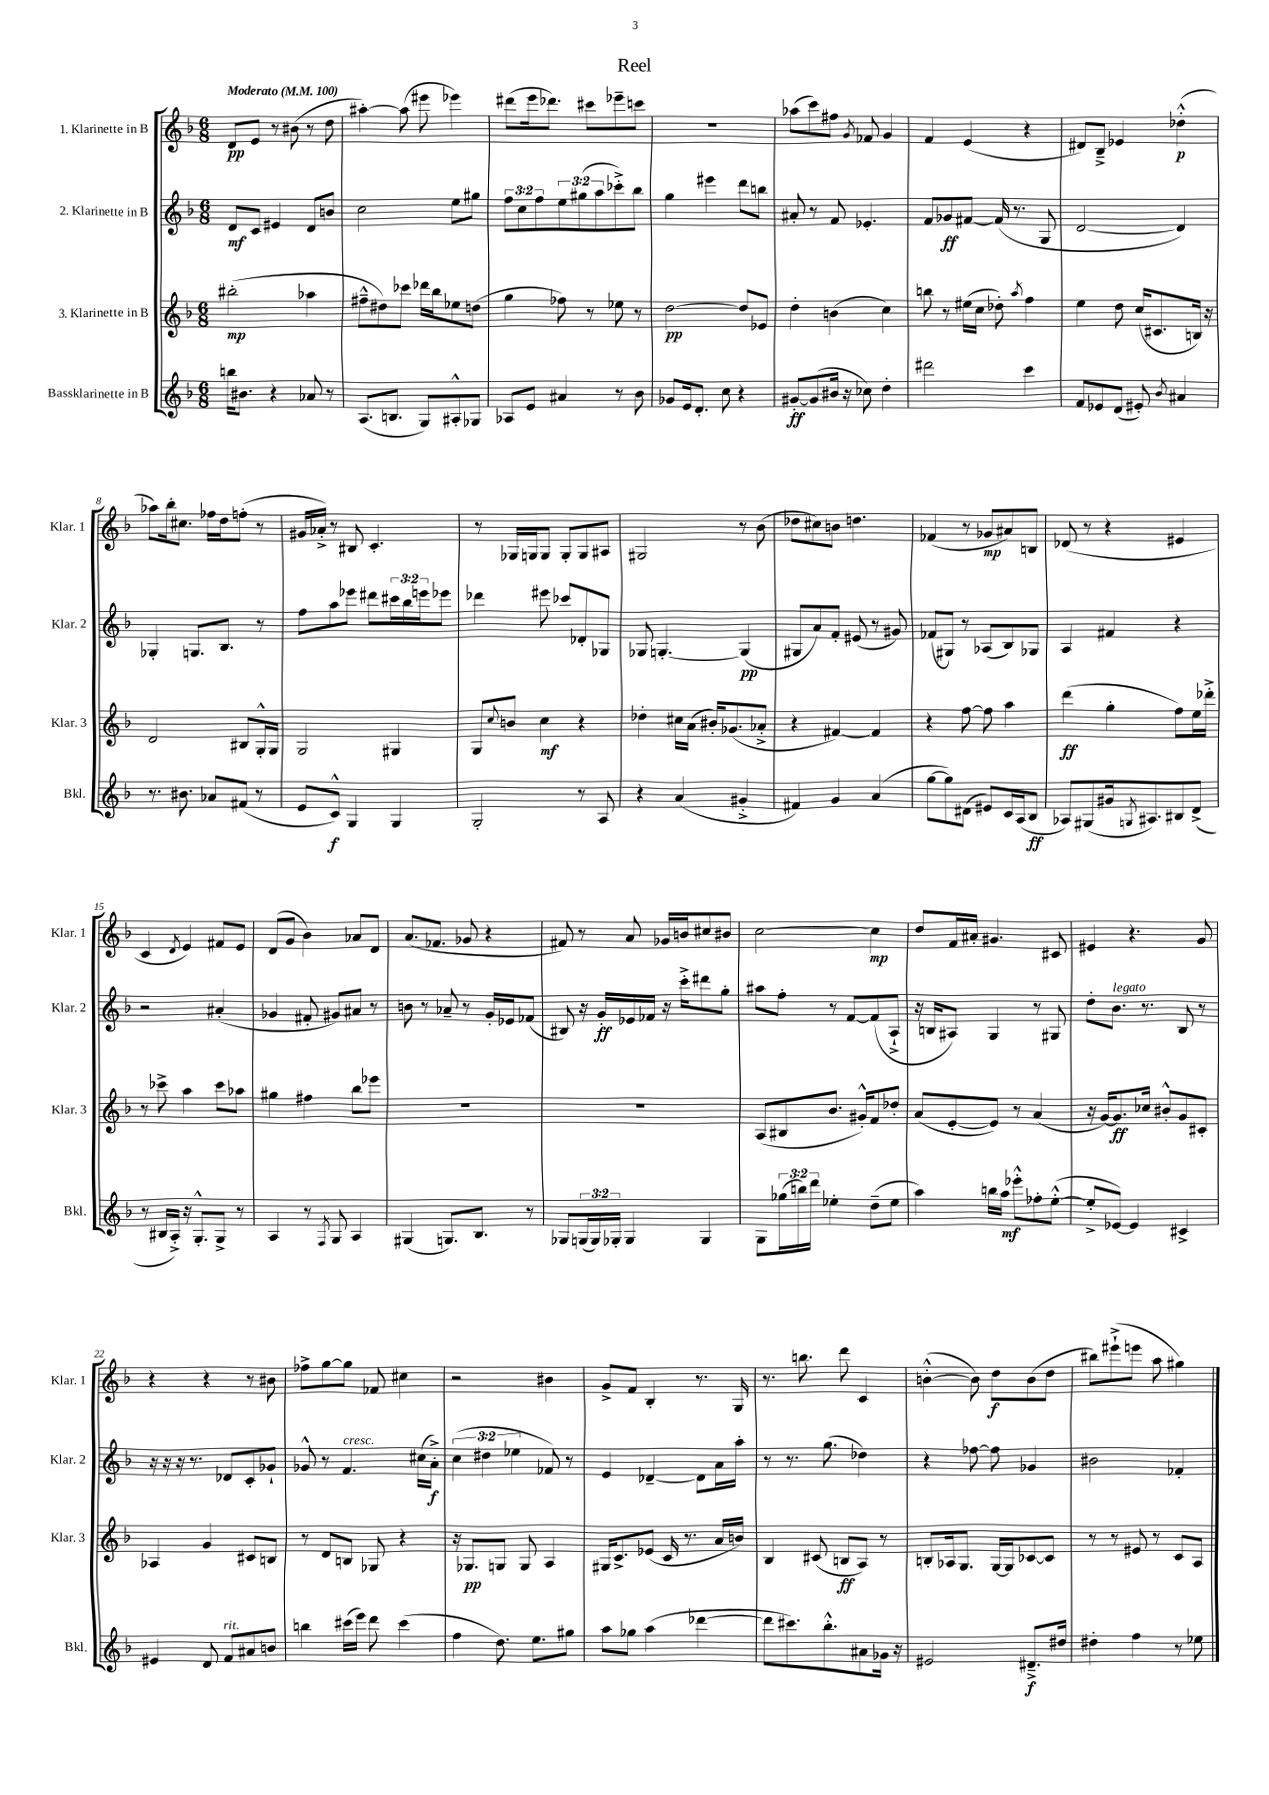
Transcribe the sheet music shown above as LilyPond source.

\header { title = "Reel" }
<<
\new StaffGroup <<
\new Staff = "s0" \with { instrumentName = "1. Klarinette in B" shortInstrumentName = "Klar. 1" } {
    \clef treble \key f \major \numericTimeSignature \time 6/8 \tempo "Moderato" 4 = 100
    d'8\pp e'8 r8 bis'8( r8 d''8 |
    ais''4~-.) ais''8( eis'''8 ees'''4) |
    dis'''8( e'''16 des'''8.) cis'''8 ees'''8-- c'''8 |
    R2. |
    aes''8( c'''8) fis''8 \acciaccatura { g'8 } fes'8 g'4 |
    f'4 e'4( r4 |
    dis'8) bes8---> ees'4 des''4-.-^\p( |
    aes''8) bes''16-. cis''8. fes''16 d''16 f''8-.( r8 |
    gis'16 aes'16-.->) r8 bis8 c'4.-. |
    r8 ges16 g16 g8 g8-. g8 ais8 |
    gis2 r8 bes'8( |
    des''8 cis''8) b'8 d''4. |
    fes'4( r8 ges'8\mp ais'8) b8 |
    des'8( r8 r4 eis'4 |
    c'4 \acciaccatura { d'8 } e'4) fis'8 e'8 |
    d'8( g'8 bes'4) aes'8 d'8 |
    a'8.( fes'8. ges'8 r4 |
    fis'8) r8 a'8 ges'16 b'16 cis''8 bis'8 |
    c''2~ c''4\mp |
    d''8 f'16 ais'16-. gis'4. cis'8 |
    eis'4 r4. g'8 |
    r4 r4 r8 bis'8 |
    fes''8-> g''8~ g''8 fes'8 cis''4 |
    r2 bis'4 |
    g'8-> f'8 bes4-. r8. g16 |
    r8. b''8. d'''8 c'4 |
    b'4~-.-^( b'8) d''8\f b'8( d''8 |
    bis''8) eis'''8-!->( e'''8 a''8 gis''4) \bar "|." |
}
\new Staff = "s1" \with { instrumentName = "2. Klarinette in B" shortInstrumentName = "Klar. 2" } {
    \clef treble \key f \major \numericTimeSignature \time 6/8 \override Staff.TupletNumber.text = #tuplet-number::calc-fraction-text
    d'8\mf c'8 eis'4 d'8 b'8 |
    c''2 e''8 gis''8 |
    \tuplet 3/2 { f''8 c''8 f''8 } \tuplet 3/2 { e''8 gis''8( a''8 } ces'''8-.->) bes''8 |
    g''4 eis'''4 d'''8 b''8 |
    ais'8-. r8 f'8 ees'4.-. |
    f'8 ges'8\ff fis'8~ fis'16( r8. g8 |
    d'2~ d'4) |
    ges4-. g8. bes8. r8 |
    f''8 a''8 ees'''8 dis'''8 \tuplet 3/2 { cis'''16 bes''16 e'''16 } ees'''8 |
    des'''4 eis'''8 ces'''8 des'8-. ges8 |
    ges8 g4.~-. g4\pp( |
    gis8 a'8) f'8-. eis'8( r8 gis'8) |
    fes'8( gis8) r8 aes8( bes8) ges8 |
    a4 fis'4 r4 |
    r2 ais'4-.( |
    ges'4 fis'8-. gis'8) ais'8 r8 |
    b'8 r8 aes'8-- r8 g'16-. ees'16 fes'8( |
    bis8) r16 g'16-.\ff ees'16 fes'16 r16 c'''16-.-> dis'''8 g''8-. |
    ais''8 f''8-. r8 f'8~ f'8( a8-!-> |
    r16 b16 ais8) g4 r8 gis8 |
    d''8-. bes'8.^\markup { \italic "legato" } r8. bes8 r8 |
    r16 r16 r16 r8. des'8 c'8-. ges'8-! |
    ges'8-^ r8 f'4.^\markup { \italic "cresc." } cis''16( a'16-.->\f) |
    \tuplet 3/2 { c''4( dis''4 ees''4 } fes'8) r8 |
    e'4 des'4~-- des'8 a'16 a''16-. |
    r8 r8. g''8.( des''4) |
    r4 fes''8~ fes''8 ges'4 |
    bis'2 fes'4-. \bar "|." |
}
\new Staff = "s2" \with { instrumentName = "3. Klarinette in B" shortInstrumentName = "Klar. 3" } {
    \clef treble \key f \major \numericTimeSignature \time 6/8
    bis''2-.\mp( aes''4 |
    fis''8---^ dis''8) ces'''8 des'''16 bes''16 ees''8 d''8( |
    g''4 fes''8) r8 ees''8 r8 |
    d''2~\pp d''8 ees'8 |
    d''4-. b'4( c''4) |
    b''8 r8 eis''16( c''16 des''8-.) \acciaccatura { a''8 } f''4 |
    e''4 d''8 c''16( cis'8. b16) r16 |
    d'2 bis8 g16-.-^ g16 |
    g2 gis4 |
    g8 \appoggiatura { c''8 } b'8 c''4\mf r4 |
    des''4-. cis''16 a'16( bis'16-.) ges'8.( aes'8-.-> |
    r4 fis'4~) fis'4 |
    r4 f''8~ f''8 a''4 |
    d'''4\ff( g''4-. f''8) e''16 des'''16-.-> |
    r8 ces'''8-> a''4 ces'''8 aes''8 |
    gis''4 fis''4 bes''8 ees'''8 |
    R2. |
    R2. |
    a8( bis8 bes'8. gis'16-.-^) f'8 des''8-. |
    a'8( e'8~-. e'8) r8 a'4( |
    r16 g'16~) g'8.\ff ces''16 bis'8-.-^ g'8 cis'8-. |
    aes4 g'4 cis'8 b8 |
    r8 d'8 b8 ges8 r4 |
    r16 ges8.\pp g8 g8 a4 |
    gis16 c'8.-> ees'8( c'16 r8. a'16 b'16) |
    bes4 cis'8( b8\ff a8) r8 |
    b8-. aes16 g8. g16~ g16 ces'8~ ces'8 |
    r8 r8 eis'8 r8 c'8 a8 \bar "|." |
}
\new Staff = "s3" \with { instrumentName = "Bassklarinette in B" shortInstrumentName = "Bkl." } {
    \clef treble \key f \major \numericTimeSignature \time 6/8 \override Staff.TupletNumber.text = #tuplet-number::calc-fraction-text
    b''16 bis'8. r4 aes'8 r8 |
    a8.( b8. g8) ais8-.-^ ges8 |
    aes8 e'8 ais'4 r8 bes'8 |
    ges'8 e'16 d'8.-. c''8 r4 |
    gis'8~-.\ff gis'8( bis'16 r16 ces''8) d''4-. |
    dis'''2 c'''4 |
    f'8 ees'8 d'8( eis'8-.) \acciaccatura { bes'8 } ais'4 |
    r8. bis'8. aes'8 fis'8( r8 |
    e'8 c'8-^\f) g4 g4 |
    g2-. r8 a8 |
    r4 a'4( gis'4-.-> |
    fis'4) g'4 a'4( |
    g''8~ g''8) dis'8( eis'8) c'16 a16( bes8\ff |
    aes8) gis8( gis'16 \acciaccatura { g8 } ais8.) bis8 d'8->( |
    r8 bis16 a16-.->) r16 g8.-.-^ g8-> r8 |
    a4 r8 \acciaccatura { f8 } g8 a4 |
    gis4( g8.) bes8. r8 |
    ges8 \tuplet 3/2 { g16( g16) ges16-. } ges4 ges4 |
    g8 \tuplet 3/2 { ges''16( b''16) d'''16 } ees''4-. d''8--( ees''8 |
    a''4) b''16 a''16\mf ees'''8-.-^ fes''8-. e''8~-.-^( |
    e''8-.-> ees'8~) ees'4 cis'4-> |
    eis'4 d'8 f'8^\markup { \italic "rit." } ais'8 b'8 |
    b''4 cis'''16( e'''16) d'''8 cis'''4( |
    f''4 d''8.) e''8. gis''8 |
    a''8 ges''8 a''4( des'''4~ |
    des'''8 cis'''8.) bes''8.-.-^ ais'8 ges'16 r16 |
    eis'2 dis'8.--->\f dis''16 |
    dis''4-. f''4 r8 ees''8 \bar "|." |
}
>>
>>
